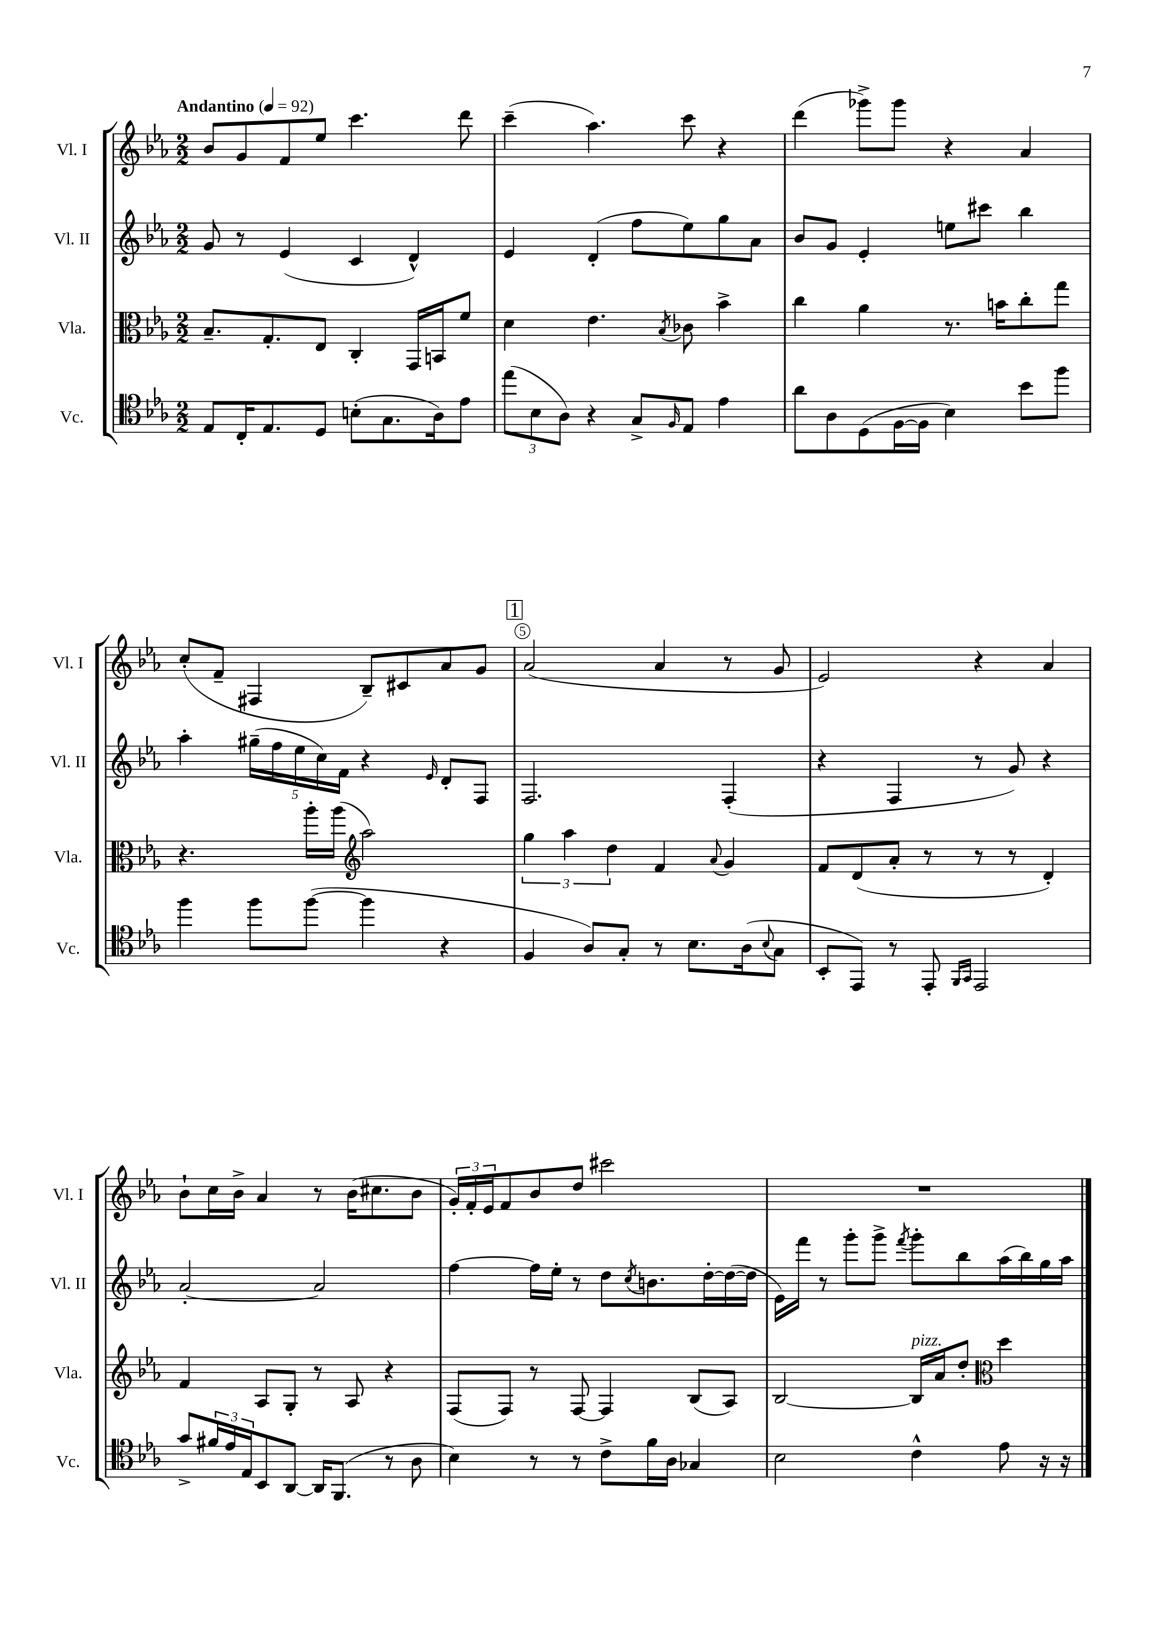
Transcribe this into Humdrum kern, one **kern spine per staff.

**kern	**kern	**kern	**kern
*part4	*part3	*part2	*part1
*staff4	*staff3	*staff2	*staff1
*I"Vc.	*I"Vla.	*I"Vl. II	*I"Vl. I
*I'Vc.	*I'Vla.	*I'Vl. II	*I'Vl. I
*clefC4	*clefC3	*clefG2	*clefG2
*k[b-e-a-]	*k[b-e-a-]	*k[b-e-a-]	*k[b-e-a-]
*M2/2	*M2/2	*M2/2	*M2/2
*MM92	*MM92	*MM92	*MM92
=1	=1	=1	=1
!	!	!	!LO:TX:a:B:t=Andantino
8E-/L	8.B-~/L	8g/	8b-/L
16C'/K	.	8r	8g/
8.E-/	8.G'/	.	.
.	.	(4e-/	8f/
8D/J	8E-/J	.	8ee-/J
(8Bn'\L	4C'/	4c/	4.ccc\
8.G\	.	.	.
.	16GG/LL	4d^^/)	.
16A-\k)	16BBn/J	.	.
8e-\J	8f/J	.	8ddd\
=2	=2	=2	=2
(12ee-\L	4d\	4e-/	(4ccc~\
12B-\	.	.	.
12A-\J)	.	.	.
4r	4.e-\	(4d'/	4.aa-\)
8G^/L	.	8ff\L	.
16qqF/	8qB-/	.	.
8E-/J	8c-X\	8ee-\)	8ccc\
4e-\	4b-^\	8gg\	4r
.	.	8a-\J	.
=3	=3	=3	=3
8a-\L	4cc\	8b-/L	(4ddd\
8A-\	.	8g/J	.
(8D\	4a-\	4e-'/	8ggg-X^\L)
[16F\L	.	.	8ggg-\J
16F\JJ]	.	.	.
4B-\)	8.r	8een\L	4r
.	.	8ccc#X\J	.
.	16bn\KL	.	.
8b-\L	8cc'\	4bb-\	4a-/
8ff\J	8gg\J	.	.
!!LO:LB:g=z
=4	=4	=4	=4
4ff\	4.r	4aa-'\	(8cc'/L
.	.	.	8f~/J
8ff\L	.	(20gg#X~\LL	4F#X/
.	.	20ff\	.
.	.	20ee-\	.
([8ff\J	16aa-'\LL	.	.
.	.	20cc\)	.
.	(16aa-\JJ	.	.
.	.	20f\JJ	.
*	*clefG2	*	*
4ff\]	2aa-\)	4r	8B-~/L)
.	.	.	8c#X/
.	.	16qqe-/	.
4r	.	8d'/L	8a-/
.	.	8F/J	8g/J
!!LO:REH:place=s1:t=1
=5	=5	=5	=5
4F/	6gg\	2.F/	(2a-/
.	6aa-\	.	.
8A-/L)	.	.	.
.	6dd\	.	.
8G'/J	.	.	.
8r	4f/	.	4a-/
8.B-\L	.	.	.
.	8qqa-/	.	.
.	4g/	(4F'/	8r
(16A-\k	.	.	.
8qqB-/	.	.	.
8G\J	.	.	8g/
=6	=6	=6	=6
8BB-'/L	8f/L	4r	2e-/)
8EE-/J)	(8d/	.	.
8r	8a-'/J	4F/	.
8EE-'/	8r	.	.
16qqFF/LL	.	.	.
16qqGG/JJ	.	.	.
2EE-/	8r	8r	4r
.	8r	8g/)	.
.	4d'/)	4r	4a-/
!!LO:LB:g=z
=7	=7	=7	=7
8g^/L	4f/	[2a-'/	8b-`\L
24f#X/L	.	.	16cc\L
24e-/	.	.	.
.	.	.	16b-^\JJ
24E-/J	.	.	.
8BB-/	8A-/L	.	4a-/
[8AA-/J	8G'/J	.	.
16AA-/KL]	8r	2a-/]	8r
(8.FF/J	.	.	.
.	8A-/	.	(16b-\KL
.	.	.	8.cc#X\
8r	4r	.	.
8A-\	.	.	8b-\J
=8	=8	=8	=8
4B-\)	(8F/L	[4ff\	24g'/LL)
.	.	.	24f'/
.	.	.	24e-/J
.	8F/J)	.	8f/
8r	8r	16ff\LL]	8b-/
.	.	16ee-'\JJ	.
8r	[8F/	8r	8dd/J
8c^\L	4F/]	8dd\L	2ccc#X\
.	.	8qcc/	.
16f\L	.	8.bn\	.
16A-\JJ	.	.	.
4G-X/	(8B-/L	.	.
.	.	[16dd'\L	.
.	8A-/J)	(16dd\_	.
.	.	16dd\JJ]	.
=9	=9	=9	=9
2B-\	[2B-/	16e-\LL)	1r
.	.	16fff\JJ	.
.	.	8r	.
.	.	8ggg'\L	.
.	.	8ggg^\J	.
.	.	8qfff/	.
!	!LO:TX:a:i:t=pizz.	!	!
4c^^\	16B-/LL]	8ggg'\L	.
.	16a-/J	.	.
.	8dd'/J	8bb-\	.
*	*clefC3	*	*
8e-\	4dd\	(16aa-\L	.
.	.	16bb-\)	.
16r	.	16gg\	.
16r	.	16aa-\JJ	.
==	==	==	==
*-	*-	*-	*-
